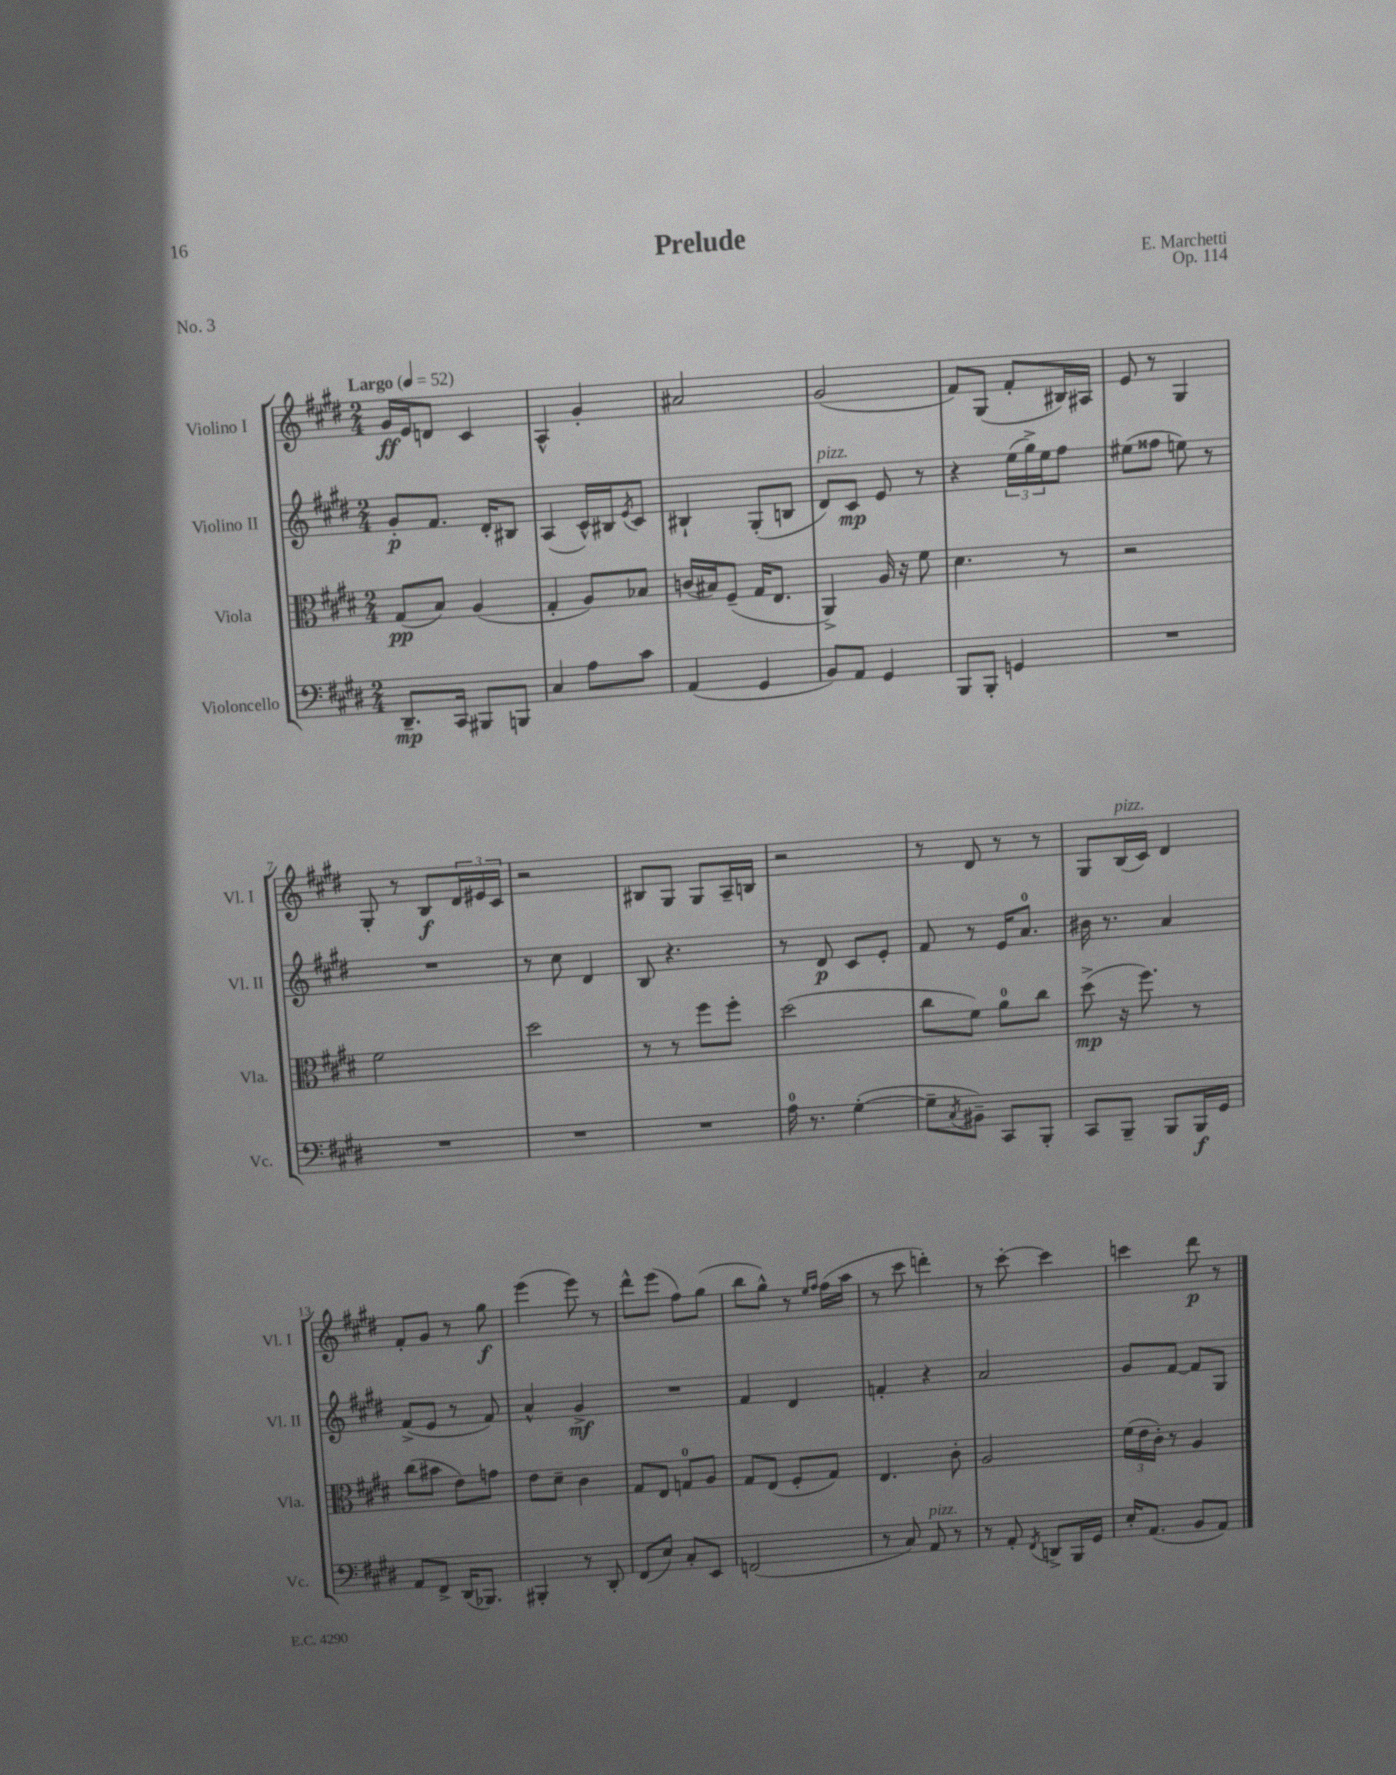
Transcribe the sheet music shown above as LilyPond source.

\header { title = "Prelude" composer = "E. Marchetti" opus = "Op. 114" piece = "No. 3" }
<<
\new StaffGroup <<
\new Staff = "s0" \with { instrumentName = "Violino I" shortInstrumentName = "Vl. I" } {
    \clef treble \key e \major \numericTimeSignature \time 2/4 \tempo "Largo" 4 = 52
    gis'16\ff e'16 d'8 cis'4 |
    a4-^ gis'4-. |
    ais'2 |
    gis'2( |
    fis'8) gis8( fis'8-. bis16) ais16 |
    e'8 r8 gis4 |
    gis8-. r8 b8\f \tuplet 3/2 { dis'16 eis'16 cis'16 } |
    r2 |
    bis8 gis8 gis8 a16-- b16 |
    r2 |
    r8 dis'8 r8 r8 |
    gis8 b16^\markup { \italic "pizz." }( cis'16) dis'4 |
    fis'8-. gis'8 r8 gis''8\f |
    e'''4( e'''8) r8 |
    dis'''8-^ e'''8( fis''8) gis''8( |
    b''8 gis''8-^) r8 \grace { e''16 fis''16 } fis''16( a''16 |
    r8 cis'''8 d'''4-.) |
    r8 cis'''8~-. cis'''4 |
    c'''4 dis'''8\p r8 \bar "|." |
}
\new Staff = "s1" \with { instrumentName = "Violino II" shortInstrumentName = "Vl. II" } {
    \clef treble \key e \major \numericTimeSignature \time 2/4
    gis'8-.\p fis'8. dis'16-. bis8 |
    a4( cis'16-^) bis16 \acciaccatura { e'8 } cis'8 |
    bis4-! gis8-.( b8 |
    dis'8^\markup { \italic "pizz." }) cis'8\mp e'8 r8 |
    r4 \tuplet 3/2 { e''16( gis''16->) e''16 } fis''8 |
    eis''8( fisis''8 e''8) r8 |
    R2 |
    r8 cis''8 dis'4 |
    b8 r4. |
    r8 dis'8\p cis'8 e'8-. |
    fis'8 r8 e'16 a'8.-0 |
    bis'16 r8. a'4 |
    fis'8->( e'8 r8 fis'8) |
    a'4-^ gis'4->\mf |
    R2 |
    fis'4 dis'4 |
    f'4-. r4 |
    a'2 |
    gis'8 fis'8~ fis'8 gis8 \bar "|." |
}
\new Staff = "s2" \with { instrumentName = "Viola" shortInstrumentName = "Vla." } {
    \clef alto \key e \major \numericTimeSignature \time 2/4
    gis8\pp( b8) a4( |
    gis4-. a8) bes8 |
    c'16( bis16) fis8--( gis16 e8. |
    a,4->) a16 r16 fis'8 |
    dis'4. r8 |
    r2 |
    fis'2 |
    dis''2 |
    r8 r8 fis''8 fis''8-. |
    dis''2( |
    cis''8 fis'8) a'8-0 cis''8 |
    dis''8->\mp( r16 fis''8.) r8 |
    cis''8( bis'8 e'8) g'8 |
    e'8 dis'8-- cis'4 |
    gis8 e8 g8-0 a8 |
    gis8 e8( fis8-. gis8) |
    e4. cis'8-. |
    a2 |
    \tuplet 3/2 { fis'16( e'16 cis'16-.) } r8 a4 \bar "|." |
}
\new Staff = "s3" \with { instrumentName = "Violoncello" shortInstrumentName = "Vc." } {
    \clef bass \key e \major \numericTimeSignature \time 2/4
    dis,8.--\mp cis,16 bis,,8 b,,8 |
    cis4 a8 cis'8 |
    a,4( gis,4 |
    b,8) a,8 gis,4 |
    b,,8 b,,8-. g,4 |
    R2 |
    R2 |
    R2 |
    R2 |
    a16-0 r8. gis4~-.( |
    gis8-- \acciaccatura { cis8 } bis,8--) cis,8 b,,8-. |
    cis,8 b,,8-- b,,8 b,,16\f gis,16 |
    a,8 fis,8-> dis,16( bes,,8.) |
    bis,,4-. r8 dis,8-. |
    fis,8( e8) cis8-. e,8 |
    f,2( |
    r8 cis8) a,8^\markup { \italic "pizz." } r8 |
    r8 a,8-. \acciaccatura { fis,8 } d,8-> b,,16 gis,16 |
    e16-. a,8.( b,8 a,8) \bar "|." |
}
>>
>>
